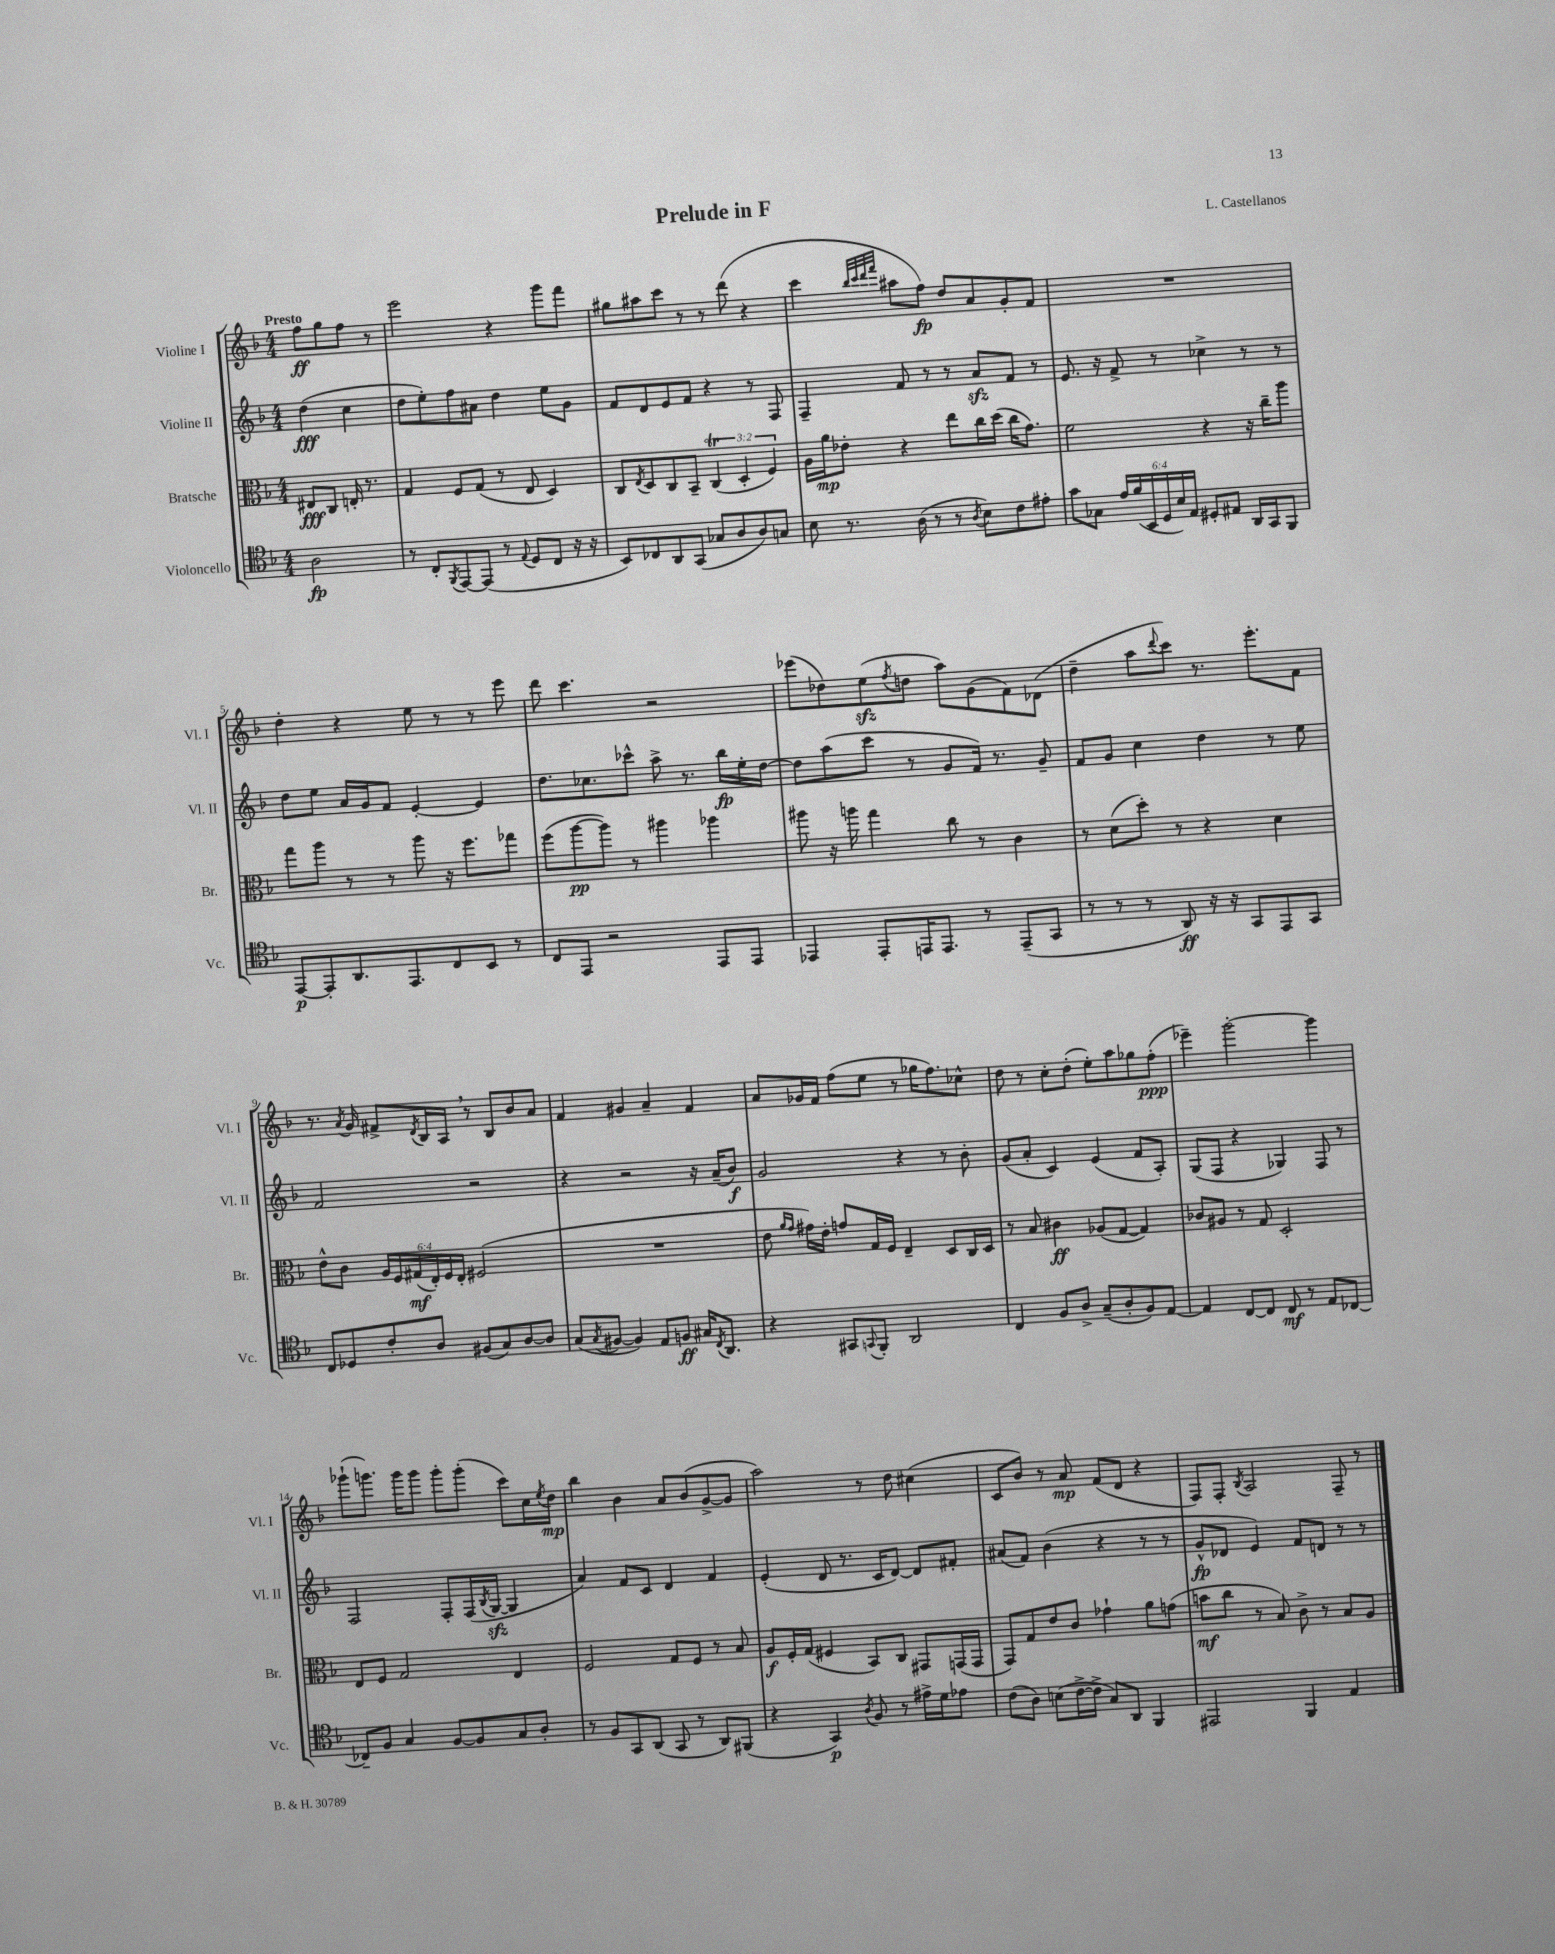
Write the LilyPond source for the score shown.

\header { title = "Prelude in F" composer = "L. Castellanos" }
<<
\new StaffGroup <<
\new Staff = "s0" \with { instrumentName = "Violine I" shortInstrumentName = "Vl. I" } {
    \clef treble \key f \major \numericTimeSignature \time 4/4 \partial 2 \tempo "Presto"
    f''8\ff g''8 f''8 r8 |
    e'''2 r4 g'''8 f'''8 |
    gis''8 ais''8 c'''8 r8 r8 d'''8( r4 |
    c'''4 \grace { bes''32 c'''32 d'''32 f'''32 } ais''8 f''8\fp) d''8 a'8 g'8-. f'8 |
    R1 |
    d''4-. r4 e''8 r8 r8 e'''8 |
    d'''8 c'''4. r2 |
    ees'''8( des''8) e''8\sfz( \acciaccatura { f''8 } d''8 a''8) g'8( f'8) des'8( |
    d''4-- a''8 \appoggiatura { d'''8 } c'''8) r8. e'''8.-. f'8 |
    r8. \acciaccatura { a'8 } g'16 fis'8-> \acciaccatura { d'8 } bes16 a16 \breathe r8 bes8 bes'8 a'8 |
    f'4 gis'4 a'4-- f'4 |
    a'8 ges'16 f'16 f''8( e''8 r8 ges''16 f''8.) ces''8-^ |
    d''8 r8 c''8-. d''8-.( e''8-.) a''8 ges''8 f''8-.\ppp( |
    ees'''4--) g'''2~-. g'''4 |
    ges'''8-!( g'''8.) g'''16 g'''8 g'''8-. g'''8-.( c'''8) c''16 \acciaccatura { e''8 } d''16\mp |
    bes''4 bes'4 a'8 bes'8( g'8~-> g'8 |
    a''2) r8 d''8 cis''4( |
    c'8 bes'8) r8 a'8\mp f'8( d'8 r4 |
    f8) f8-. \acciaccatura { bes8 } a2 f8-- r8 \bar "|." |
}
\new Staff = "s1" \with { instrumentName = "Violine II" shortInstrumentName = "Vl. II" } {
    \clef treble \key f \major \numericTimeSignature \time 4/4 \partial 2
    d''4\fff( c''4 |
    d''8 e''8-.) f''8 ais'8 d''4 e''8 g'8 |
    f'8 d'8 e'8 f'8 r4 r8 f8 |
    f4-- f'8 r8 r8 a'8\sfz f'8 r8 |
    e'8. r16 f'8-> r8 ces''4-> r8 r8 |
    d''8 e''8 a'16 g'16 f'8 e'4~-. e'4 |
    d''8. ces''8. ces'''8-^ a''8-> r8. bes''16\fp e''16-. d''16~ |
    d''8 a''8( c'''8 r8 g'8 f'16) r8. g'8-- |
    f'8 g'8 c''4 d''4 r8 e''8 |
    f'2 r2 |
    r4 r2 r16 a'16--( bes'8\f) |
    g'2 r4 r8 bes'8-. |
    g'8( a'8-. c'4) e'4( f'8 a8-.) |
    g8( f8 r4 ges4) f8 r8 |
    f2 f8-. f16( \acciaccatura { bes8 } g16~\sfz g4 |
    a'4) f'8 c'8 d'4 f'4 |
    e'4-.( d'8 r8. c'16 d'8~) d'8 fis'8-. |
    ais'8( f'8) bes'4( r4 r8 r8 |
    g'8-^\fp des'8 e'4) f'8 d'8 r8 r8 \bar "|." |
}
\new Staff = "s2" \with { instrumentName = "Bratsche" shortInstrumentName = "Br." } {
    \clef alto \key f \major \numericTimeSignature \time 4/4 \override Staff.TupletNumber.text = #tuplet-number::calc-fraction-text \partial 2
    eis8\fff c8 e16-. r8. |
    g4 f8 g8( r8 e8 d4) |
    c8 \acciaccatura { e8 } d8 c8 bes,8-- \tuplet 3/2 { c4\trill( d4-. f4) } |
    a16 a'16\mp ees'8-. r4 e''8 c''16 d''16( c''16 g'8.) |
    f'2 r4 r16 c''16-- a''8 |
    g''8 a''8 r8 r8 a''8 r16 f''8. ges''8 |
    f''8( a''8~\pp a''8) r8 ais''4 aes''4 |
    ais''8 r16 a''16 g''4 c''8 r8 c'4 |
    r8 d'8( d''8-.) r8 r4 d'4 |
    e'8-^ c'8 \tuplet 6/4 { a16 f16 gis16\mf( e16-.) f16 e16-. } fis2( |
    R1 |
    e'8 \grace { a'16 g'16 } gis'16) e'16-. g'8 g16 f16 e4-- d8 c16 d16 |
    r8 bes8 cis'4\ff aes8( g8~ g4) |
    ces'8 ais8 r8 g8 d2-. |
    e8 f8 g2 e4 |
    f2 g8 f8 r8 bes8 |
    a8\f f16-. g16( fis4 bes,8) c8 gis,8 g,16( g,16 |
    g,8) g8 e'8 c'8 ges'4-! a'8 g'8( |
    b'8\mf c''8 r8 bes8) c'8-> r8 bes8 a8 \bar "|." |
}
\new Staff = "s3" \with { instrumentName = "Violoncello" shortInstrumentName = "Vc." } {
    \clef tenor \key f \major \numericTimeSignature \time 4/4 \override Staff.TupletNumber.text = #tuplet-number::calc-fraction-text \partial 2
    a2\fp |
    r8 c8-. \acciaccatura { f,8 } e,8~ e,8( r8 \appoggiatura { e8 } d8 c8 r16 r16 |
    bes,8) ces8 a,8 g,8( ges8 a8 a8) g8 |
    bes8 r8. a16( r8 r8 \acciaccatura { a8 } bes8) c'8 eis'8-. |
    g'8 ges8 \tuplet 6/4 { e'16 f'16( bes,16 d16 bes16) e16 } dis8-. eis8 a,16 g,16 f,8 |
    e,8~\p e,8-. a,8. e,8. c8 bes,8 r8 |
    c8 e,8 r2 e,8 e,8 |
    ees,4 ees,8-. e,16 e,8. r8 e,8--( g,8 |
    r8 r8 r8 a,8\ff) r16 r16 g,8 e,8 g,8 |
    c8 des8 c'8-. a8 fis8( g8) a8~ a8 |
    g8( \acciaccatura { g8 } fis8~ fis4) e8 f8\ff gis16 \acciaccatura { c8 } a,8. |
    r4 gis,8 \appoggiatura { g,8 } f,8-. a,2 |
    c4 f8 a8-> g8--( a8-. f8) e8~ |
    e4 c8~ c8 c8\mf r8 e8 ces8~ |
    ces8-- f8 g4 f8~ f8 g8 a8-. |
    r8 f8 g,8 a,8( g,8 r8 a,8) fis,8( |
    r4 g,4\p) \acciaccatura { a8 } f8 r8 eis'16-> d'16 ees'8 |
    c'8( a8) b8( c'16~-> c'16-> g8) a,8 f,4 |
    eis,2 f,4 e4 \bar "|." |
}
>>
>>
